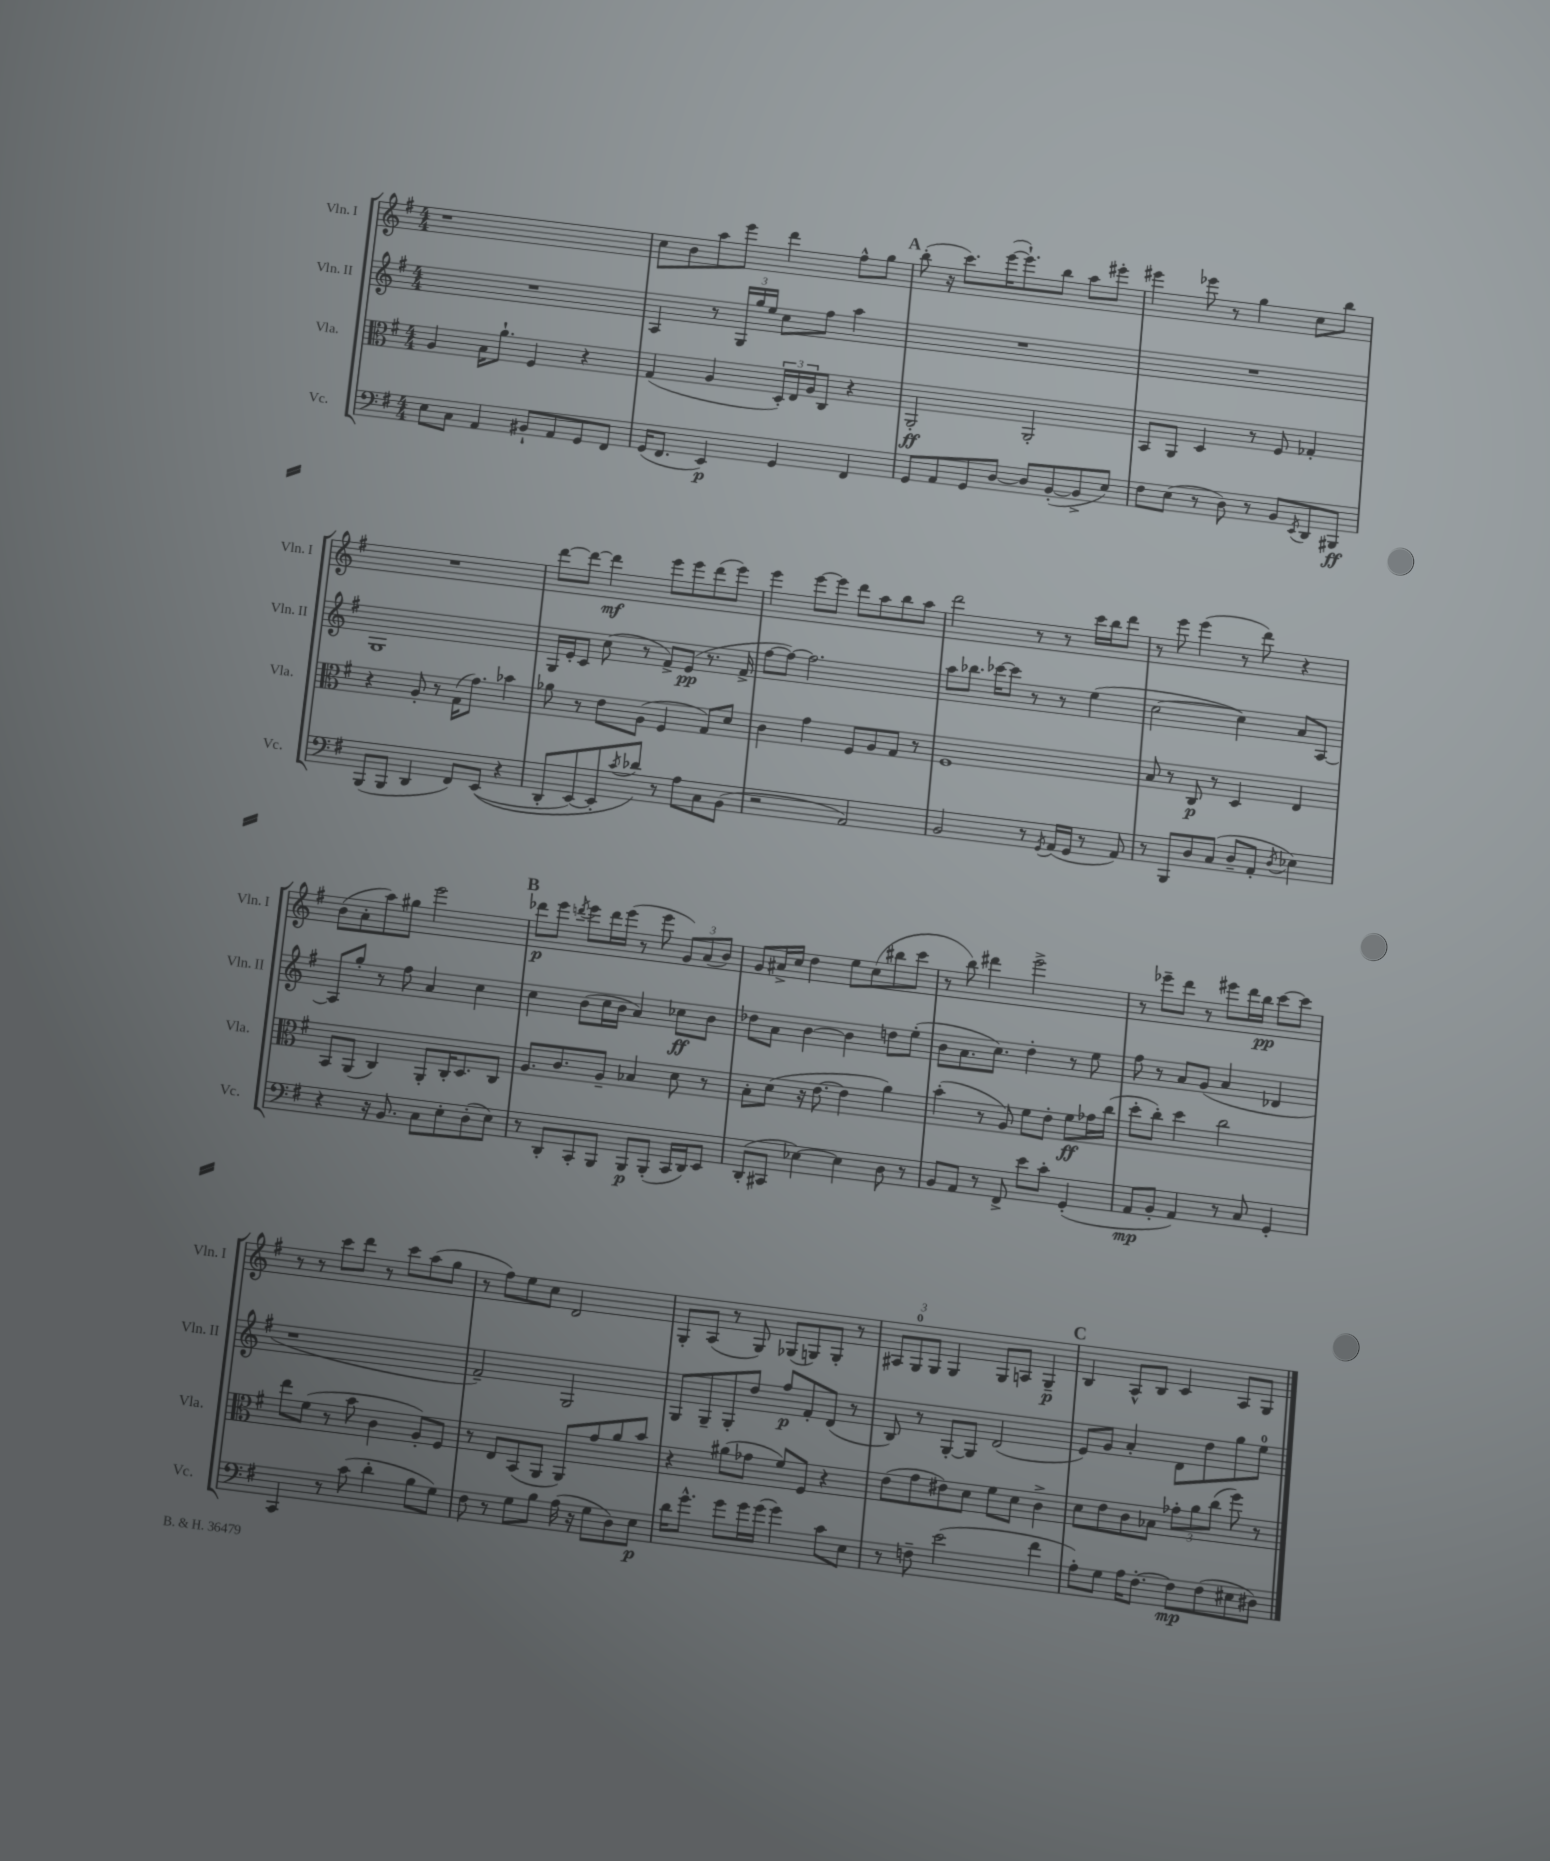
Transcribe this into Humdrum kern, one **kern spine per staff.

**kern	**kern	**kern	**kern
*staff4	*staff3	*staff2	*staff1
*clefF4	*clefC3	*clefG2	*clefG2
*k[f#]	*k[f#]	*k[f#]	*k[f#]
*M4/4	*M4/4	*M4/4	*M4/4
8E\L	4A/	1r	1r
8C\J	.	.	.
4AA/	16B\LK	.	.
.	8.a`\J	.	.
8BB#`/L	4F#/	.	.
8AA/	.	.	.
8GG/	4r	.	.
8FF#/J	.	.	.
=	=	=	=
(16GG/LK	(4G/	4A/	8cc\L
8.FF#/J	.	.	.
.	.	.	8b\
4EE/)	4A/	8r	8aa\
.	.	24G/LL	8eee\J
.	.	24gg/	.
.	.	24ee/JJ	.
4GG/	24D'/LL)	8cc\L	4ddd\
.	24E/	.	.
.	24A/J	.	.
.	8C/J	8ff#\J	.
4FF#/	4r	4aa\	8ff#^^\L
.	.	.	8gg\J
=	=	=	=
8GG/L	2AA'/	1r	(8bb'\
8AA/	.	.	16r
.	.	.	8.ccc\L)
8GG/	.	.	.
[8D/J	.	.	([16eee\K
.	.	.	8.eee`\])
8D/]L	2AA'/	.	.
([8BB'/	.	.	8bb\J
8BB^/]	.	.	8aa\L
8E/J)	.	.	8eee#'\J
=	=	=	=
8F#\L	8BB/L	1r	4eee#\
(8E\J	8AA/J	.	.
8r	4D/	.	8eee-\
8D\)	.	.	8r
8r	8r	.	4gg\
8BB/L	8F#/	.	.
8qEE/	.	.	.
8DD/	4G-'/	.	8cc\L
8BBB#/J	.	.	8bb\J
=	=	=	=
(8BBB/L	4r	1G	1r
8BBB/J	.	.	.
4DD/	8A'/	.	.
.	8r	.	.
8FF#/L)	(16G\LK	.	.
.	8.g\J)	.	.
&((8EE/J	.	.	.
4r	4b-\	.	.
=	=	=	=
8DD'/L	8a-\	16G/LL	[8ddd\L
.	.	16e'/J	.
[8EE/)	8r	8c/J	8ddd\_J
8EE'/]	8e\L	(8cc\	4ddd\]
8qc/	.	.	.
8d-/J&)	(8A\J	8r	.
8r	4F#/	8f#^/L)	8eee\L
8A\L	.	(8e/J	8eee\
8C\	8G/L)	8.r	(8ddd\
(8BB\J	8d/J	.	8eee\J)
.	.	16f#^/	.
=	=	=	=
2r	4c\	[8ff#\L	4eee\
.	.	8ff#\_J)	.
.	4g\	2.ff#\]	[8eee\L
.	.	.	8eee\]J
2AA/)	8F#/L	.	8ddd\L
.	8A/	.	8aa\
.	8G/J	.	8bb\
.	8r	.	8aa\J
=	=	=	=
2BB/	1F#	8aa\L	2ddd\
.	.	8.bb-\J	.
.	.	[16ccc-\LK	.
.	.	8ccc-\]J	.
8r	.	8r	8r
8qGG/	.	.	.
(16AA/LL	.	8r	8r
16GG/JJ	.	.	.
8r	.	(4ee\	16ccc\LL
.	.	.	16bb\J
8AA/)	.	.	8ddd\J
=	=	=	=
8r	8B/	[2cc\	8r
8BBB/L	8r	.	8eee\
8D/	8C/	.	(4eee\
(8C/J	8r	.	.
8D~/L	4D/	4cc\])	8r
8AA'/J	.	.	8ddd\)
8qD/	.	.	.
4E-\)	4E/	8a/L	4r
.	.	[8A/J	.
=	=	=	=
4r	8BB/L	8A/]L	(8b\L
.	(8AA/J	8gg'/J	8a'\
16r	4C/)	8r	8aa\)
8.BB/	.	.	.
.	.	8ff#\	8gg#\J
8C\L	8AA'/L	4a/	2eee\
8E'\	16C'/K	.	.
.	8.D/	.	.
(8D'\	.	4cc\	.
8E\J)	8C/J	.	.
=	=	=	=
8r	8.A/L	4cc\	8ddd-\L
8DD'/L	.	.	8eee\J
.	8.c/	.	.
.	.	.	8qddd/
8CC'/	.	(8b\L	8eee\L
8BBB/J	8A~/J	16cc\L	16ddd\L
.	.	16b\JJ	(16eee\JJ
8BBB/L	4B-/	4a/)	8r
(8BBB'/J	.	.	8eee\
16CC/LL	8d\	8cc-\L	12g/L)
16DD/J)	.	.	.
.	.	.	(12a/
8EE/J	8r	8b\J	.
.	.	.	12b/J)
=	=	=	=
(8DD'/L	8B'\L	8dd-\L	8g/L
8CC#/J	(8d\J	8a\J	16a#^/L
.	.	.	16cc/JJ
[4E-\)	16r	[4b\	4dd\
.	[8.e\	.	.
4E-\]	4e\]	4b\]	8ee\L
.	.	.	(8cc\
8D\	4a\)	8dd\L	8bb#\
8r	.	(8ee'\J	8ccc\J
=	=	=	=
8BB/L	(4b'\	8b\L	8r
8AA/J	.	8.a\	8bb\)
8r	8r	.	4ddd#\
.	.	8.cc\J)	.
8FF#^/	8A/)	.	.
8e\L	8f#\L	4dd'\	2eee^\
8c'\J	8e'\J	.	.
(4GG'/	8f#\L	8r	.
.	16g-\L	8ee\	.
.	(16cc\JJ	.	.
=	=	=	=
8AA/L	8dd'\L	8ff#\	8r
8BB'/J	8cc'\J)	8r	8eee-~\L
4AA/)	4dd\	8a/L	8ddd\J
.	.	(8g/J	8r
8r	2cc\	4a/	8eee#\L
8C/	.	.	16ddd\L
.	.	.	16bb\JJ
4GG'/	.	4d-/	[8ccc\L
.	.	.	8ccc\]J
=	=	=	=
4CC/	8ee\L	1r	8r
.	(8f#\J	.	8r
8r	8r	.	8ccc\L
(8c\	8b\	.	8ddd\J
4d'\	4c\	.	8r
.	.	.	8ccc\L
8B\L	8A'/L)	.	(8aa\
8G\J)	8F#/J	.	8gg\J
=	=	=	=
8F#\	8r	2f#~/)	8r
8r	8E/L	.	8ff#\L)
8G\L	(8BB/	.	8ee\
8B\J	8AA/J	.	8cc\J
(16A\	8AA/L)	2G/	2d/
16r	.	.	.
8G\L	8g/	.	.
8D\)	8a/	.	.
8E\J	8b/J	.	.
=	=	=	=
16d\LK	4r	8G/L	8G'/L
8.g^^\J	.	.	.
.	.	8G~/	(8A/J
8g\L	(8a#\L	8G'/	8r
16g\L	8g-\J	8dd/J	8G/)
(16g\JJ	.	.	.
4g\)	8f#/L)	8ff#/L	(8G-/L
.	8F#/J	8f#'/	8G/)
8c\L	4r	(8d/J	8G'/J
8E\J	.	8r	8r
=	=	=	=
8r	(8e\L	8B/)	12A#/L
.	.	.	12G/
8F~\	8g\	8r	.
.	.	.	12G/J
(2e\	8e#\)	[8G'/L	4G/
.	8d\J	8G/]J	.
.	8f#\L	(2d/	8G/L
.	8d\J	.	8A/J
4f#\	4c^\	.	4G~/
=	=	=	=
8A'\L)	8d\L	8e/L)	4B/
8G\J	8e\	8g/J	.
16A\LK	8c\	4a'/	8A^^/L
[8.F#'\J	.	.	.
.	8B-\J	.	8B/J
8F#\]L	12g-'\L	8d\L	4c/
.	12a\	.	.
(8F#\	.	8dd\	.
.	(12cc\J	.	.
8E#\	8ff#\)	8gg\	8A/L
8D#\J)	8r	8ee\J	8G/J
==	==	==	==
*-	*-	*-	*-
